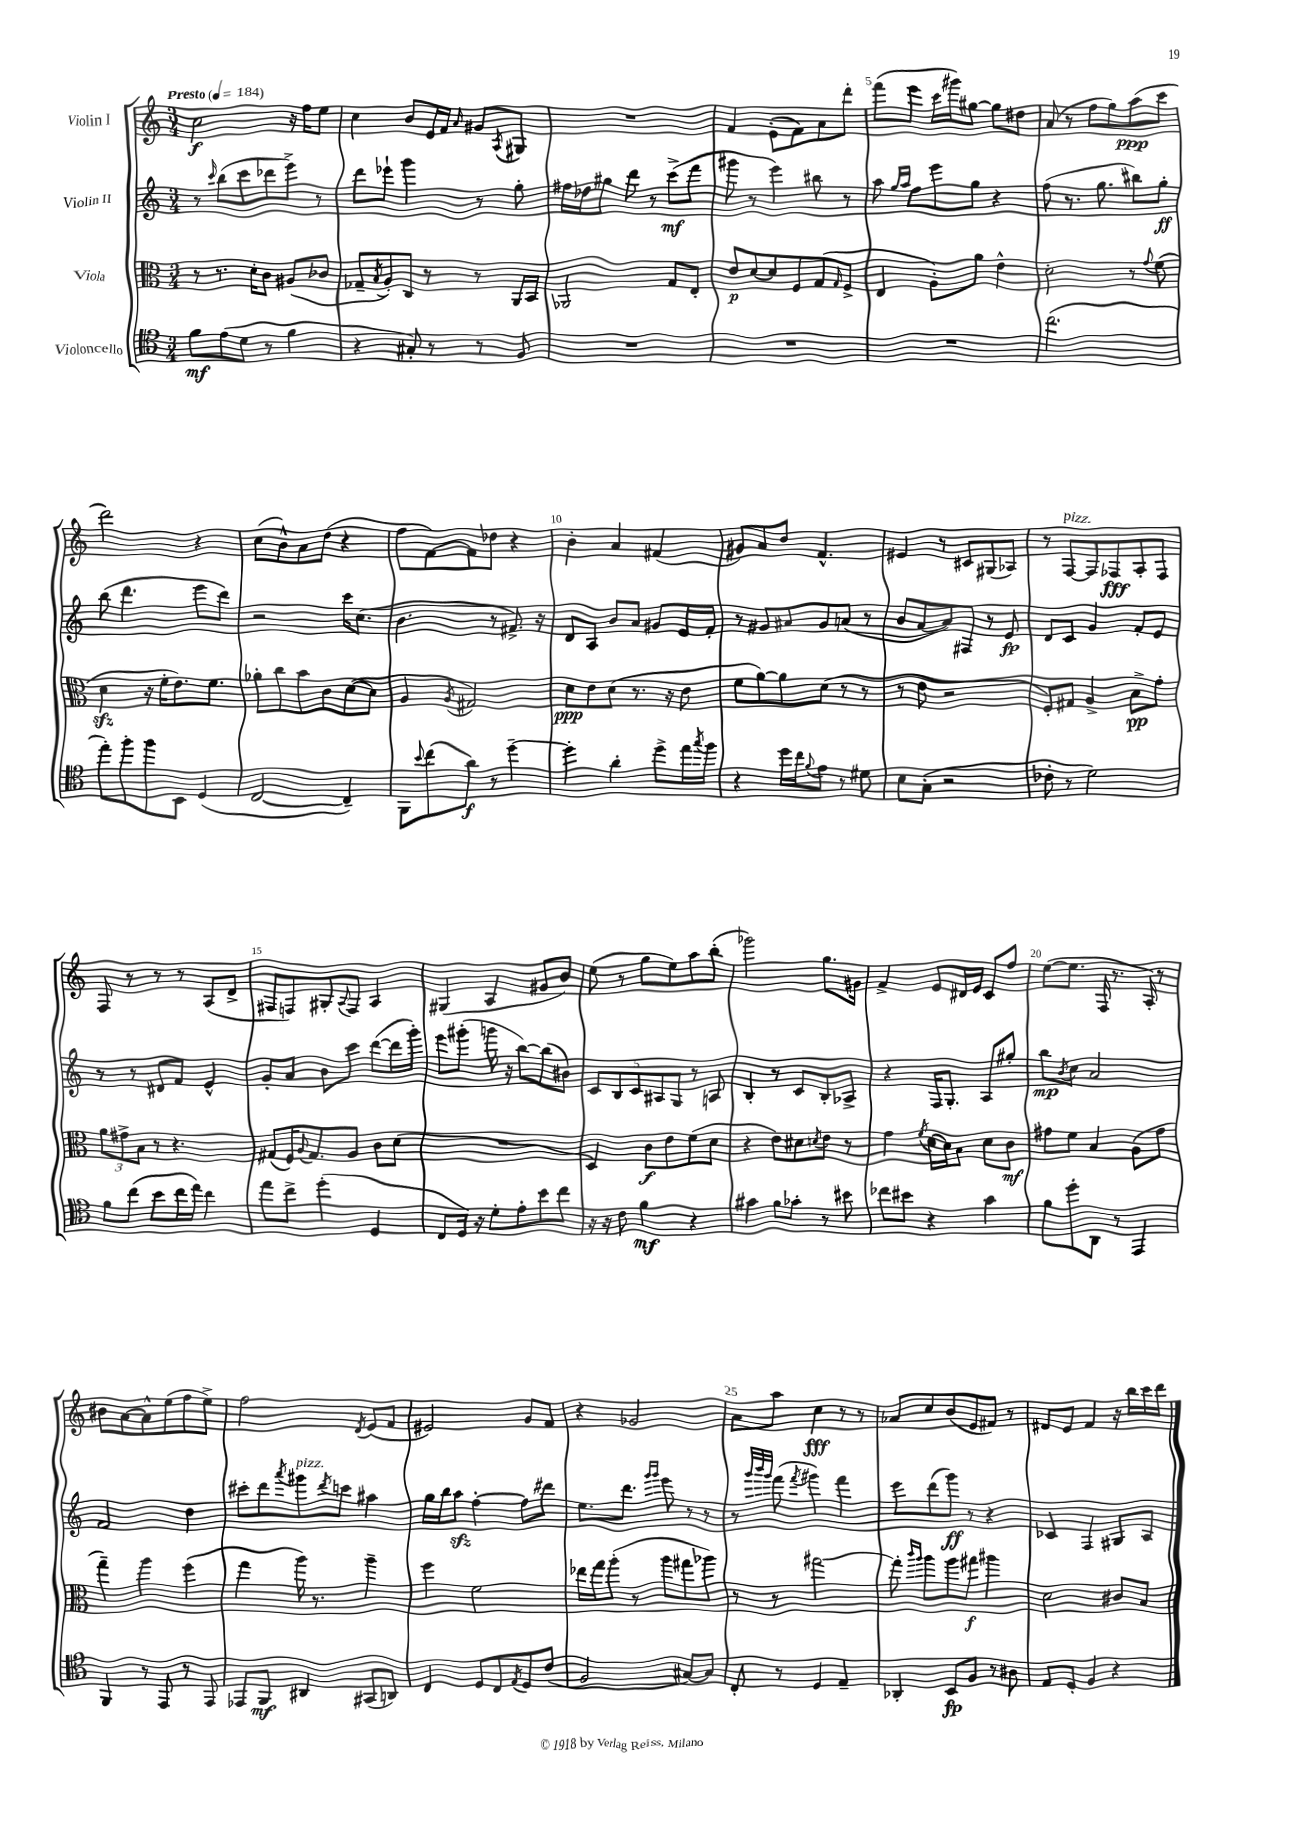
<<
\new StaffGroup <<
\new Staff = "s0" \with { instrumentName = "Violin I" } {
    \clef treble \key c \major \numericTimeSignature \time 3/4 \tempo "Presto" 4 = 184
    c''2\f r16 f''16 e''8 |
    c''4 b'8 e'16 f'16 \grace { a'16 } gis'8 \acciaccatura { a8 } gis8 |
    R2. |
    f'4 e'8-.( f'8) a'8 d'''8-. |
    f'''8( e'''8 c'''16 gis'''16) gis''8~ gis''8 dis''8 |
    a'8( r8 f''8 g''8) a''8\ppp( c'''8 |
    d'''2) r4 |
    c''8( b'8-^) a'8 d''8( r4 |
    f''8 f'8~) f'8 des''8 r4 |
    b'4-. a'4 fis'4( |
    gis'8) a'8 d''8 f'4.-^ |
    eis'4 r8 cis'8 gis8( aes8) |
    r8 f8~^\markup { \italic "pizz." } f8 fes8\fff a8-. fes8 |
    f8 r8 r8 r8 a8( d'8-> |
    fis8 f8) gis8-. \appoggiatura { a8 } f8 a4 |
    gis4( a4 gis'8 b'8) |
    e''8( r8 g''8 e''8) a''8 b''8-.( |
    ges'''2) g''8. gis'16 |
    f'4-> e'8 dis'16 e'16 c'8 f''8 |
    e''8~( e''8. f16 r8. a16-.) r8 |
    bis'8 a'8~ a'8-^ e''8( f''8 e''8->) |
    f''2 \acciaccatura { d'8 } e'8( f'8 |
    eis'2) g'8 f'8 |
    r4 ges'2 |
    a'8 a''8 c''4\fff r8 r8 |
    aes'8 c''8 b'8( e'8 fis'8) r8 |
    dis'8 e'8 f'4 r16 b''16 c'''16 d'''16 \bar "|." |
}
\new Staff = "s1" \with { instrumentName = "Violin II" } {
    \clef treble \key c \major \numericTimeSignature \time 3/4
    r8 \grace { c'''16 } b''8( c'''8 des'''8 e'''8->) r8 |
    d'''8 ees'''8-! g'''4 r8 g''8-. |
    fis''16 des''16 gis''8 d'''8 r8 c'''8->\mf( f'''8 |
    gis'''8 r8 e'''4) bis''8 r8 |
    a''8 \grace { g''16 a''16 } f''8 e'''8 g''8 r4 |
    f''8( r8. g''8. bis''8) g''8-.\ff |
    b''8( d'''4. e'''8 d'''8) |
    r2 c'''16 c''8.( |
    b'4. r8 fis'8.->) r16 |
    d'8 a8 b'8 a'8 gis'8 e'16 f'16-. |
    r8 gis'8 ais'8 gis'8 a'8( r8 |
    b'8 a'8~ a'8) fis8 r8 e'8\fp |
    d'8 c'8 g'4 f'8-. e'8 |
    r8 r8 dis'8 f'8 e'4-^ |
    g'8-. a'8 b'8 c'''8 d'''8~( d'''16 g'''16-.) |
    e'''8 gis'''8-.( g'''16 r16 b''8~) b''8( bis'8) |
    \tuplet 5/4 { c'8 b8 c'8 ais8 g8 } r8 a8 |
    b4-. r8 c'8 b8-. aes8-> |
    r4 f16 g8.-. a8 gis''8-. |
    b''8\mp \acciaccatura { b'8 } c''8 a'2 |
    f'2 d''4 |
    cis'''8-. d'''8 \acciaccatura { a'''8 } gis'''8^\markup { \italic "pizz." } \acciaccatura { d'''8 } c'''8 ais''4 |
    g''16 b''16 a''8\sfz f''4~-. f''8 dis'''8 |
    e''8. d'''8. \grace { g'''16 g'''16 } e'''8 r8 r8 |
    r8 \grace { g'''32 b'''32 g'''32 } f'''8( \acciaccatura { f'''8 } gis'''4) f'''4 |
    e'''8 d'''8( g'''8\ff) r8 r4 |
    ces'4 f4 gis8 a8 \bar "|." |
}
\new Staff = "s2" \with { instrumentName = "Viola" } {
    \clef alto \key c \major \numericTimeSignature \time 3/4
    r8 r8. d'16-. c'8 ais8( ces'8 |
    ges8-- \acciaccatura { b8 } a8-.) c8 r8 r8 a,16 b,16 |
    aes,2 g8 e8-. |
    e'8\p d'8~ d'8 f8 g8( \grace { g16 } f8-> |
    e4 a8-.) a'8 e'4-^ |
    d'2-. r8 \appoggiatura { g'8 } f'8( |
    d'4\sfz r16 f'16-. e'8.) f'8. |
    aes'8-. c''8 b'8 c'8 d'8~( d'8 |
    a4 \acciaccatura { a8 } gis2) |
    d'8\ppp e'8 d'8( r8. r16 e'8 |
    f'8 a'8~) a'8 d'8( r8 r8 |
    r8 e'8 r2 |
    f8-.) gis8 a4-> b8->\pp g'8-. |
    \tuplet 3/2 { a'8 gis'8-> b8 } r8 r4. |
    gis8( f16) \appoggiatura { a8 } gis8. a8 c'8 d'8( |
    R2. |
    d4) c'8\f e'8 f'8( d'8 |
    r4 e'8) dis'8 \acciaccatura { d'8 } e'8 r8 |
    g'4 \acciaccatura { f'8 } d'16~ d'16 b8 d'8 c'8\mf |
    gis'8 f'8 b4 a8( gis'8 |
    g''4--) a''4 f''4( |
    g''4 a''16) r8. a''4-- |
    f''4 f'2 |
    ees''16 g''16 a''8-.( r8 a''8 gis''8 aes''8) |
    r8 r8 gis''2~ |
    gis''8-. \grace { c'''16 a''16 } a''8 a''8 gis''8\f ais''4 |
    d'2 cis'8 b8 \bar "|." |
}
\new Staff = "s3" \with { instrumentName = "Violoncello" } {
    \clef tenor \key c \major \numericTimeSignature \time 3/4
    f'8\mf e'8( d'8 r8 f'4 |
    r4 gis8-.) r8 r8 f8 |
    R2. |
    R2. |
    R2. |
    c''2.( |
    e''8-.) f''8-. f''8 b,8 d4( |
    c2~ c4--) |
    f,8 \appoggiatura { b'8 } c''8( a'8\f) r8 d''4~-- |
    d''4-. a'4-. d''8-> e''16 \acciaccatura { g''8 } f''16 |
    r4 d''16 c''16 \appoggiatura { f'8 } e'8 r8 dis'8 |
    b8 g8-.( r2 |
    ces'8-. r8 d'2) |
    f'8 c''8( b'8 c''16 e''16) c''4 |
    e''8 c''8-> d''4-.( d4 |
    c8 d16) r16 d'8-. e'8-. b'8 c''8 |
    r16 r16 c'8 f'4\mf r4 |
    gis'4 f'8 ges'8-. r8 bis'8 |
    ces''8 bis'8 r4 g'4 |
    f'8 d''8-. a,8 r8 e,4 |
    f,4 r8 e,8 r8 e,8 |
    ees,8 f,8\mf ais,4 gis,8( a,8) |
    c4 d8 c8 \acciaccatura { e8 } d8 c'8( |
    f2 gis8~) gis8 |
    c8-. r8 d4 e4-- |
    aes,4-. b,8\fp f8 r8 ais8 |
    e8 d8-. f4 r4 \bar "|." |
}
>>
>>
\layout { \context { \Score \override BarNumber.break-visibility = ##(#f #t #t) barNumberVisibility = #(every-nth-bar-number-visible 5) } }
